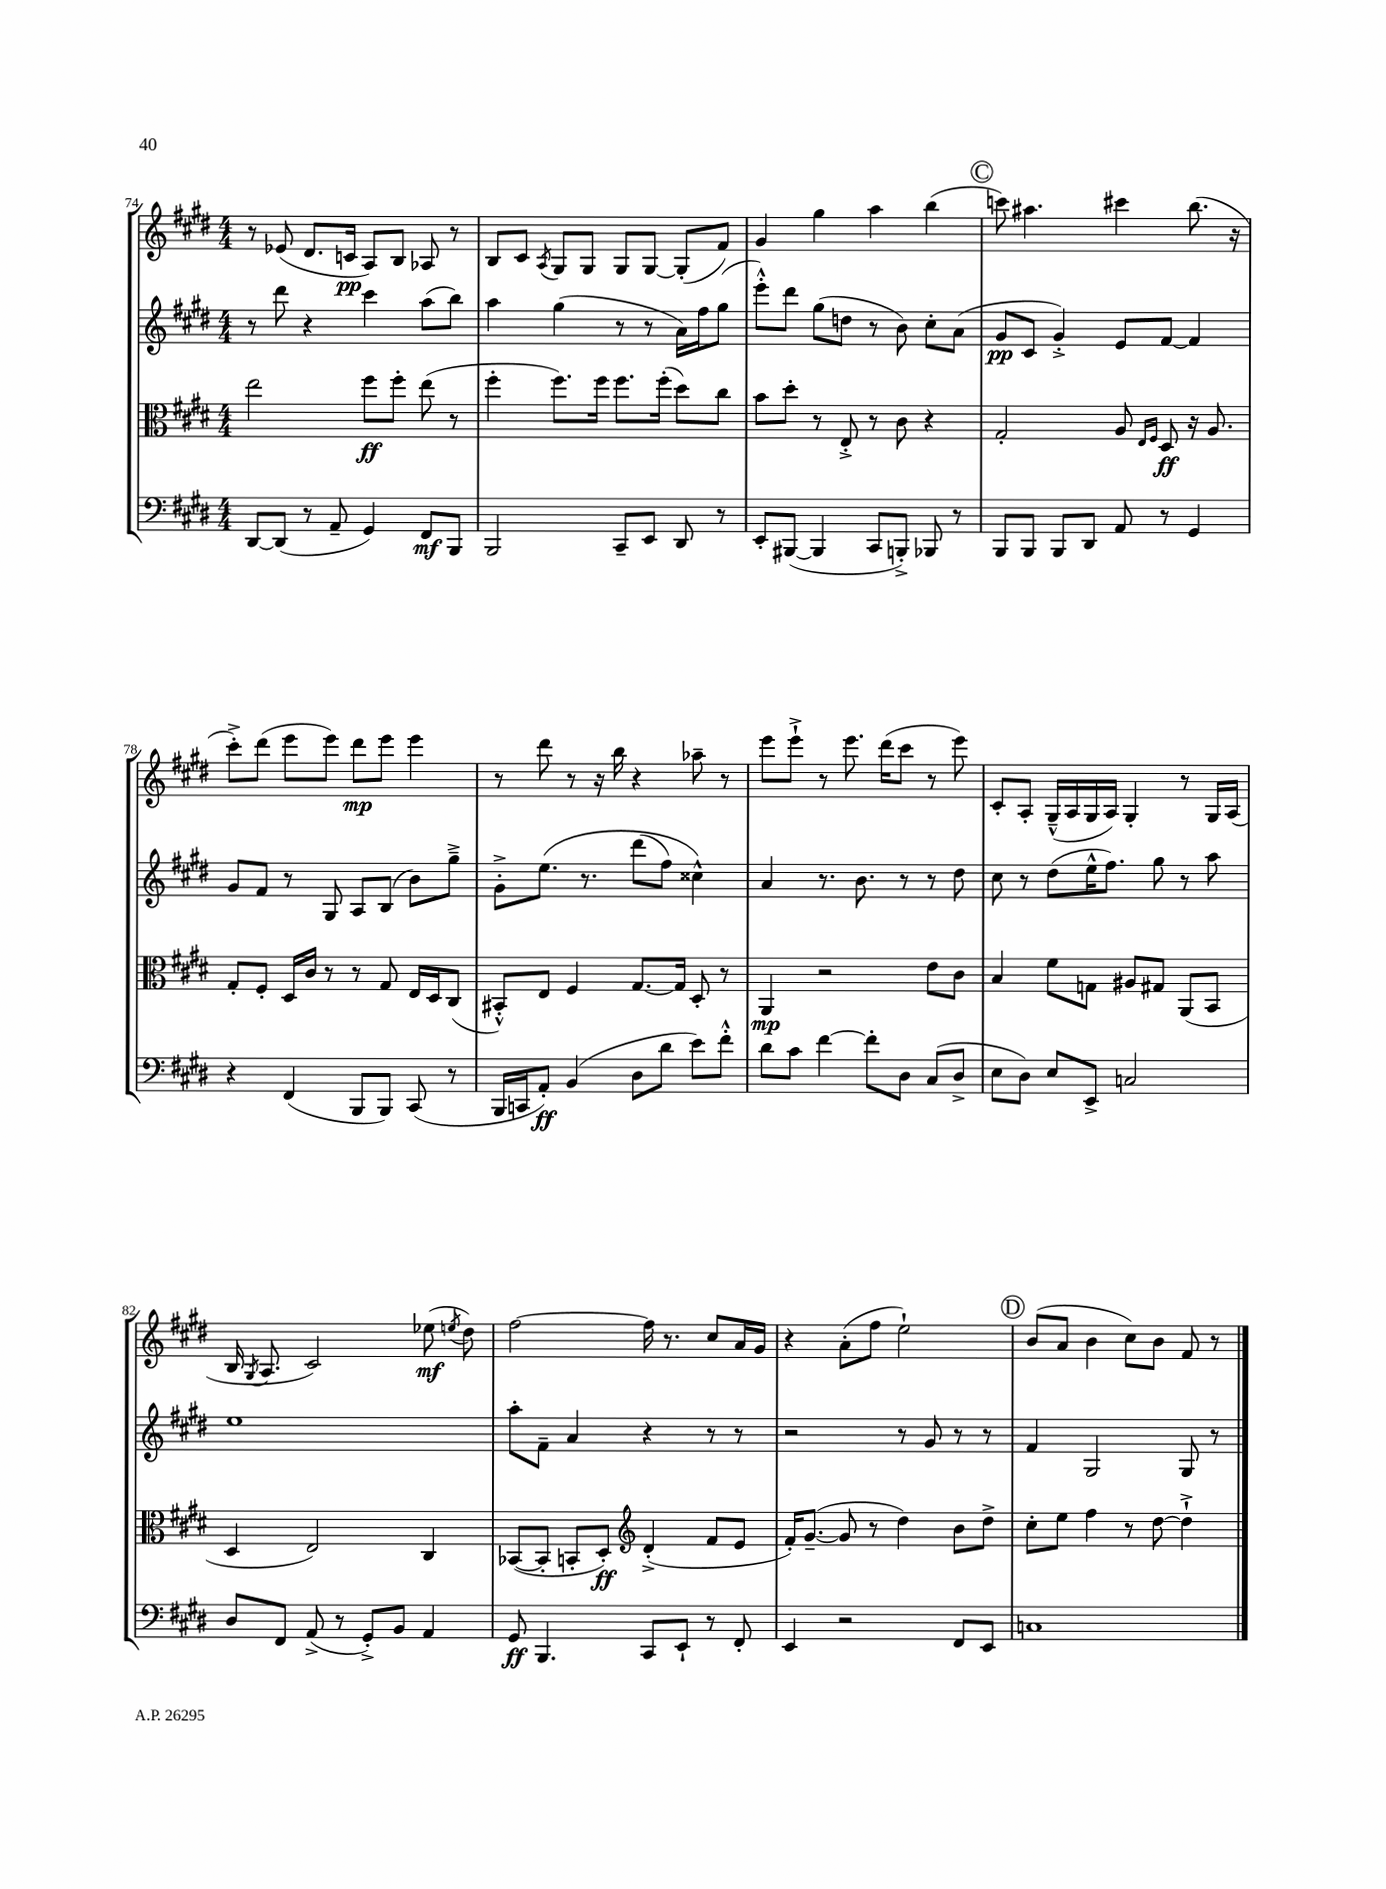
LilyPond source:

<<
\new StaffGroup <<
\new Staff = "s0" {
    \clef treble \key e \major \numericTimeSignature \time 4/4
    \autoBeamOff r8 ees'8( dis'8.[ c'16]\pp a8[) b8] aes8 r8 |
    b8[ cis'8] \acciaccatura { a8 } gis8[ gis8] gis8[ gis8]~ gis8[-.( fis'8]) |
    gis'4 gis''4 a''4 b''4( |
    \mark \markup { \circle "C" } c'''8) ais''4. cis'''4 b''8.( r16 |
    cis'''8[-.->) dis'''8]( e'''8[ e'''8]) dis'''8[\mp e'''8] e'''4 |
    r8 dis'''8 r8 r16 b''16 r4 aes''8-- r8 |
    e'''8[ e'''8]-!-> r8 e'''8. dis'''16[( cis'''8] r8 e'''8) |
    cis'8[-. a8]-. gis16[---^( a16 gis16 a16]) gis4-. r8 gis16[ a16]( |
    b16 \acciaccatura { gis8 } a8. cis'2) ees''8\mf( \acciaccatura { e''8 } dis''8) |
    fis''2~ fis''16 r8. cis''8[ a'16 gis'16] |
    r4 a'8[-.( fis''8] e''2-!) |
    \mark \markup { \circle "D" } b'8[( a'8] b'4 cis''8[) b'8] fis'8 r8 \bar "|." |
}
\new Staff = "s1" {
    \clef treble \key e \major \numericTimeSignature \time 4/4
    \autoBeamOff r8 dis'''8 r4 cis'''4 a''8[( b''8]) |
    a''4 gis''4( r8 r8 a'16[) fis''16 gis''8]( |
    e'''8[-.-^) dis'''8] gis''8[( d''8] r8 b'8) cis''8[-. a'8]( |
    \mark \markup { \circle "C" } gis'8[\pp cis'8] gis'4-.->) e'8[ fis'8]~ fis'4 |
    gis'8[ fis'8] r8 gis8 a8[ b8]( b'8[) gis''8]---> |
    gis'8[-.-> e''8.]\( r8. dis'''8[( fis''8]) cisis''4-^\) |
    a'4 r8. b'8. r8 r8 dis''8 |
    cis''8 r8 dis''8[( e''16-^ fis''8.]) gis''8 r8 a''8 |
    e''1 |
    a''8[-. fis'8]-- a'4 r4 r8 r8 |
    r2 r8 gis'8 r8 r8 |
    \mark \markup { \circle "D" } fis'4 gis2 gis8 r8 \bar "|." |
}
\new Staff = "s2" {
    \clef alto \key e \major \numericTimeSignature \time 4/4
    \autoBeamOff e''2 fis''8[\ff fis''8]-. e''8( r8 |
    fis''4-. fis''8.[) fis''16] fis''8.[ fis''16]-.( dis''8[) cis''8] |
    b'8[ dis''8]-. r8 e8-.-> r8 cis'8 r4 |
    \mark \markup { \circle "C" } gis2-. a8 \grace { e16[ fis16] } dis8\ff r16 a8. |
    gis8[-. fis8]-. dis16[ cis'16] r8 r8 gis8 e16[ dis16 cis8]( |
    bis,8[-.-^) e8] fis4 gis8.[~ gis16] dis8-. r8 |
    a,4\mp r2 e'8[ cis'8] |
    b4 fis'8[ g8] ais8[ gis8] a,8[( b,8] |
    dis4 e2) cis4 |
    bes,8[~( bes,8]-. b,8[-. dis8]-.\ff) \clef treble dis'4-.->( fis'8[ e'8] |
    fis'16[-.) gis'8.]~--( gis'8 r8 dis''4) b'8[ dis''8]-> |
    \mark \markup { \circle "D" } cis''8[-. e''8] fis''4 r8 dis''8~ dis''4-!-> \bar "|." |
}
\new Staff = "s3" {
    \clef bass \key e \major \numericTimeSignature \time 4/4
    \autoBeamOff dis,8[~ dis,8]( r8 a,8-- gis,4) fis,8[\mf b,,8] |
    b,,2 cis,8[-- e,8] dis,8 r8 |
    e,8[-. bis,,8]~( bis,,4 cis,8[ b,,8]-.->) bes,,8 r8 |
    \mark \markup { \circle "C" } b,,8[ b,,8] b,,8[ dis,8] a,8 r8 gis,4 |
    r4 fis,4( b,,8[ b,,8]) cis,8( r8 |
    b,,16[ c,16 a,8]-.\ff) b,4( dis8[ dis'8] e'8[) fis'8]-.-^ |
    dis'8[ cis'8] fis'4~ fis'8[-. dis8] cis8[( dis8]-> |
    e8[ dis8]) e8[ e,8]-> c2 |
    dis8[ fis,8] a,8->( r8 gis,8[-.->) b,8] a,4 |
    gis,8\ff b,,4. cis,8[ e,8]-! r8 fis,8-. |
    e,4 r2 fis,8[ e,8] |
    \mark \markup { \circle "D" } c1 \bar "|." |
}
>>
>>
\layout { \context { \Score currentBarNumber = #74 } }
